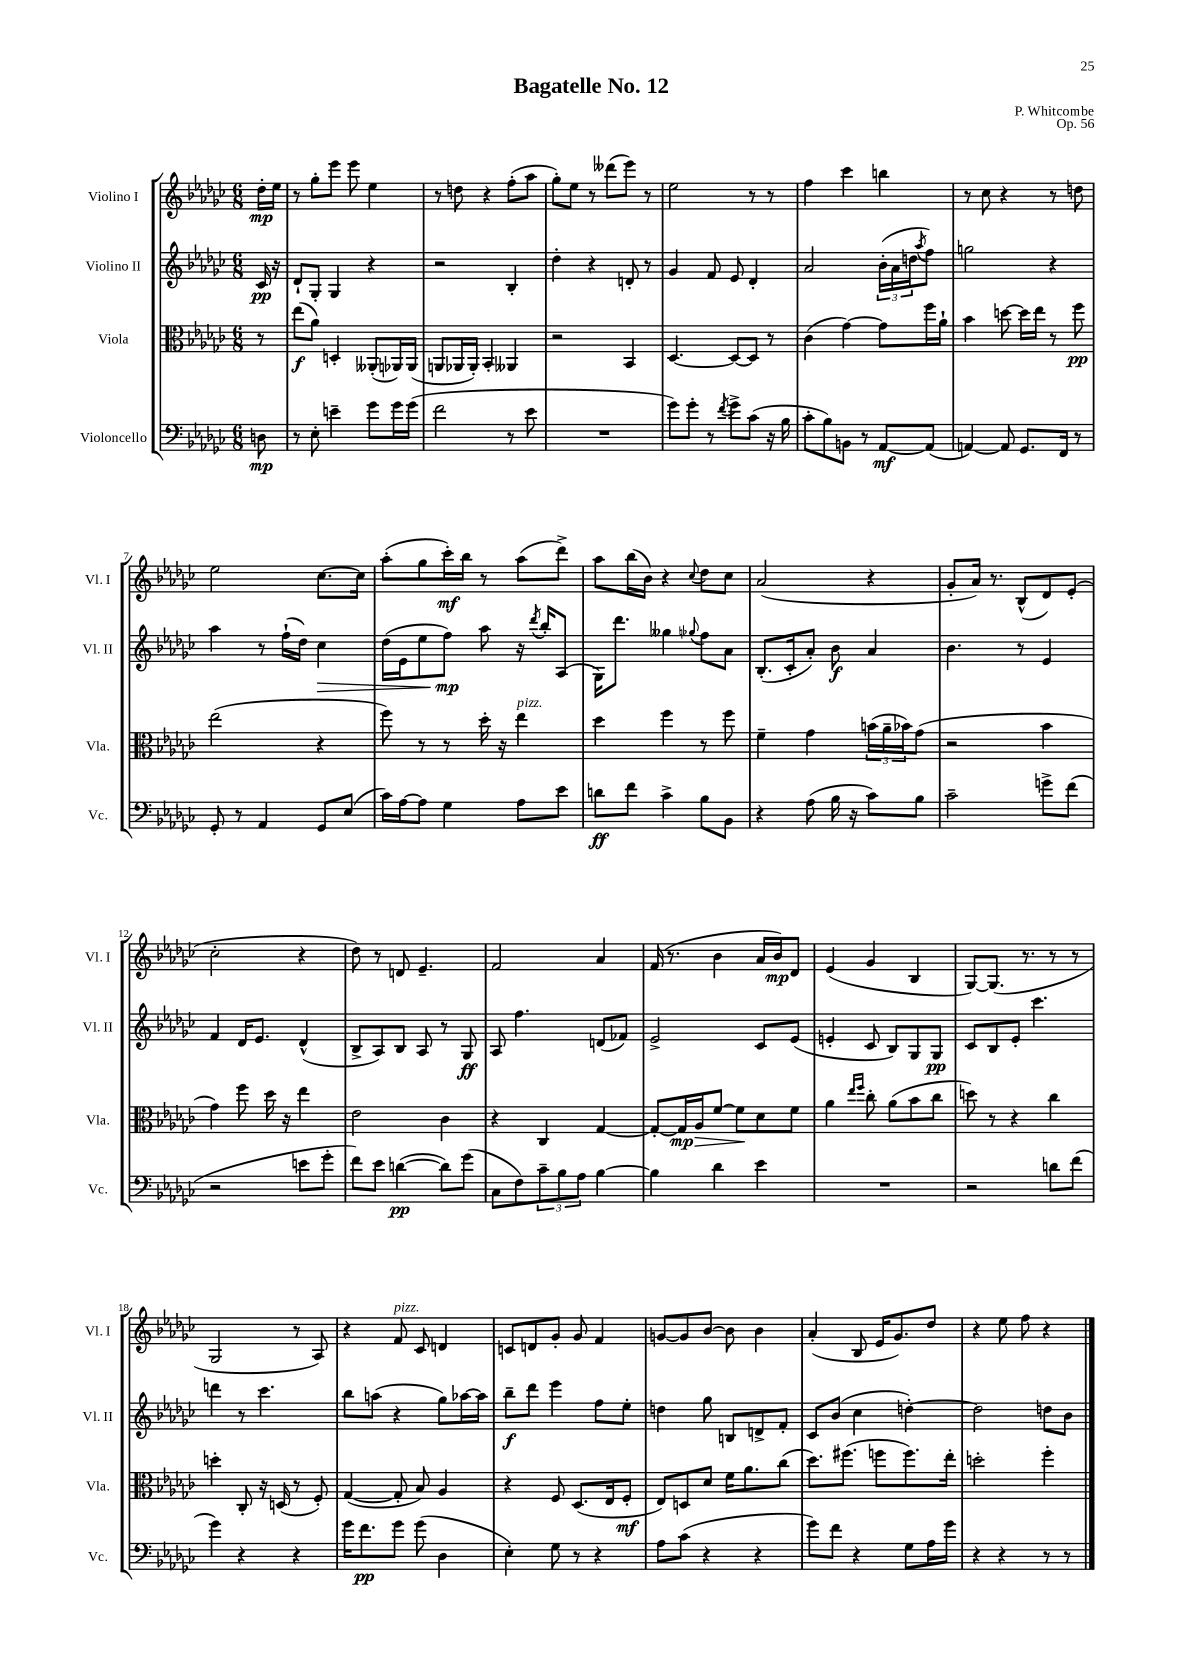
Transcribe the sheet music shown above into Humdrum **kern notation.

**kern	**kern	**kern	**kern
*staff4	*staff3	*staff2	*staff1
*clefF4	*clefC3	*clefG2	*clefG2
*k[b-e-a-d-g-c-]	*k[b-e-a-d-g-c-]	*k[b-e-a-d-g-c-]	*k[b-e-a-d-g-c-]
*M6/8	*M6/8	*M6/8	*M6/8
8D	8r	16c-	16dd-'
.	.	16r	16ee-
=	=	=	=
8r	(8ee-	8d-`	8r
8E-'	8a-)	8G-'	8gg-'
4e~	4D'	4G-	8eee-
.	.	.	8eee-
8g-	(8AA--'	4r	4ee-
16g-	16AA-)	.	.
(16g-	(16AA-	.	.
=	=	=	=
2f	8AA	2r	8r
.	16AA-	.	8dd
.	16AA-')	.	.
.	4BB-'	.	4r
8r	4AA--	4B-'	(8ff'
8e-	.	.	8aa-
=	=	=	=
2.r	2r	4dd-'	8gg-')
.	.	.	8ee-
.	.	4r	8r
.	.	.	(8ddd--
.	4BB-	8d'	8eee-)
.	.	8r	8r
=	=	=	=
8g-)	[4.D-	4g-	2ee-
8g-'	.	.	.
8r	.	8f	.
8qf	.	.	.
8g-^	8D-_	8e-	.
(8c-	8D-]	4d-'	8r
16r	8r	.	8r
16B-	.	.	.
=	=	=	=
8c-'	(4c-	2a-	4ff
8B-)	.	.	.
8BB	[4g-)	.	4ccc-
8r	.	.	.
[8AA-	8g-]	(24b-'	4bb
.	.	24a-	.
.	.	24dd	.
.	.	8qaa-	.
(8AA-]	16ff	8ff)	.
.	16a-`	.	.
=	=	=	=
[4AA)	4b-	2gg	8r
.	.	.	8cc-
8AA]	[8dd	.	4r
8.GG-	16dd]	.	.
.	16ee-	.	.
.	8r	4r	8r
16FF	.	.	.
8r	8ff	.	8dd
=	=	=	=
8GG-'	(2ee-	4aa-	2ee-
8r	.	.	.
4AA-	.	8r	.
.	.	(16ff`	.
.	.	16dd-)	.
8GG-	4r	4cc-	[8.cc-
(8E-	.	.	.
.	.	.	16cc-]
=	=	=	=
16c-)	8ff)	(16dd-	(8aa-'
[16A-	.	16e-	.
8A-]	8r	8ee-	8gg-
4G-	8r	8ff)	16ccc-')
.	.	.	16bb-
.	16dd-'	8aa-	8r
.	16r	.	.
8A-	4ee-	16r	(8aa-
.	.	8qddd-	.
.	.	16bb-'	.
8e-	.	(8A-	8ddd-^)
=	=	=	=
8d	4dd-	16G-)	8aa-
.	.	8.ddd-	.
8f	.	.	(16bb-
.	.	.	16b-)
4c-^	4ff	4gg--	4r
.	.	8qqgg-	8qqcc-
8B-	8r	8ff	8dd-
8BB-	8ff	8a-	8cc-
=	=	=	=
4r	4f~	(8.B-'	(2a-
.	.	16c-'	.
(8A-	4g-	8a-')	.
16B-	.	8b-	.
16r	.	.	.
8c-)	(24b	4a-	4r
.	24a-~	.	.
.	24b-)	.	.
8B-	(8g-	.	.
=	=	=	=
2c-~	2r	4.b-	8g-'
.	.	.	16a-)
.	.	.	8.r
.	.	8r	(8B-^^
8g^	4b-	4e-	8d-)
(8f	.	.	(8e-'
=	=	=	=
2r	4g-)	4f	2cc-'
.	8ff	16d-	.
.	.	8.e-	.
.	16dd-	.	.
.	16r	.	.
8e	4ee-	(4d-^^	4r
8g-'	.	.	.
=	=	=	=
8f)	2e-	8B-^	8dd-)
8e-	.	8A-)	8r
([4d	.	8B-	8d
.	.	8A-	4.e-~
8d])	4c-	8r	.
(8g-	.	8G-	.
=	=	=	=
8C-	4r	8A-	2f
8F)	.	4.ff	.
12c-~	4C-	.	.
12B-	.	.	.
12A-	.	.	.
[4B-	[4G-	(8d	4a-
.	.	8f-)	.
=	=	=	=
4B-]	8G-'_	2e-^	(16f
.	.	.	8.r
.	16G-]	.	.
.	16A-	.	.
4d-	[8f	.	4b-
.	8f]	.	.
4e-	8d-	8c-	16a-
.	.	.	16b-)
.	8f	(8e-	8d-
=	=	=	=
2.r	4a-	4e'	(4e-
.	16qqee-	.	.
.	16qqff	.	.
.	8cc-'	8c-	4g-
.	(8a-	8B-)	.
.	8b-	8G-	4B-
.	8cc-	8G-	.
=	=	=	=
2r	8dd)	8c-	[8G-)
.	8r	8B-	(8.G-]
.	4r	8e-'	.
.	.	.	8.r
.	.	4.ccc-	.
8d	4cc-	.	8r
(8f	.	.	8r
=	=	=	=
4g-)	4dd'	4ddd	2G-
4r	8C-'	8r	.
.	16r	4.ccc-	.
.	(16D	.	.
4r	8r	.	8r
.	8F')	.	8A-)
=	=	=	=
16g-	([4G-	8bb-	4r
8.f	.	.	.
.	.	(8aa	.
8g-	8G-']	4r	8f
(8g-	8B-)	.	8c-
4D-	4A-	8gg-)	4d
.	.	[16aa-	.
.	.	16aa-]	.
=	=	=	=
4E-')	4r	8bb-~	8c
.	.	8ddd-	8d
8G-	8F	4eee-	8g-'
8r	(8.D-	.	8g-
4r	.	8ff	4f
.	16E-	.	.
.	8F'	8ee-'	.
=	=	=	=
8A-	8E-)	4dd	[8g
(8c-	8D	.	8g]
4r	8d-	8gg-	[8b-
.	16f	8B	8b-]
.	8.a-	.	.
4r	.	8d^	4b-
.	(8cc-	8f'	.
=	=	=	=
8g-)	8.dd-)	8c-	(4a-'
8f	.	(8b-	.
.	(8.ff#	.	.
4r	.	4cc-	8B-
.	8ff	.	16e-
.	.	.	8.g-)
8G-	8.ff)	[4dd')	.
16A-	.	.	8dd-
16g-	16ee-'	.	.
=	=	=	=
4r	2dd'	2dd]	4r
4r	.	.	8ee-
.	.	.	8ff
8r	4ff'	8dd	4r
8r	.	8b-	.
==	==	==	==
*-	*-	*-	*-
